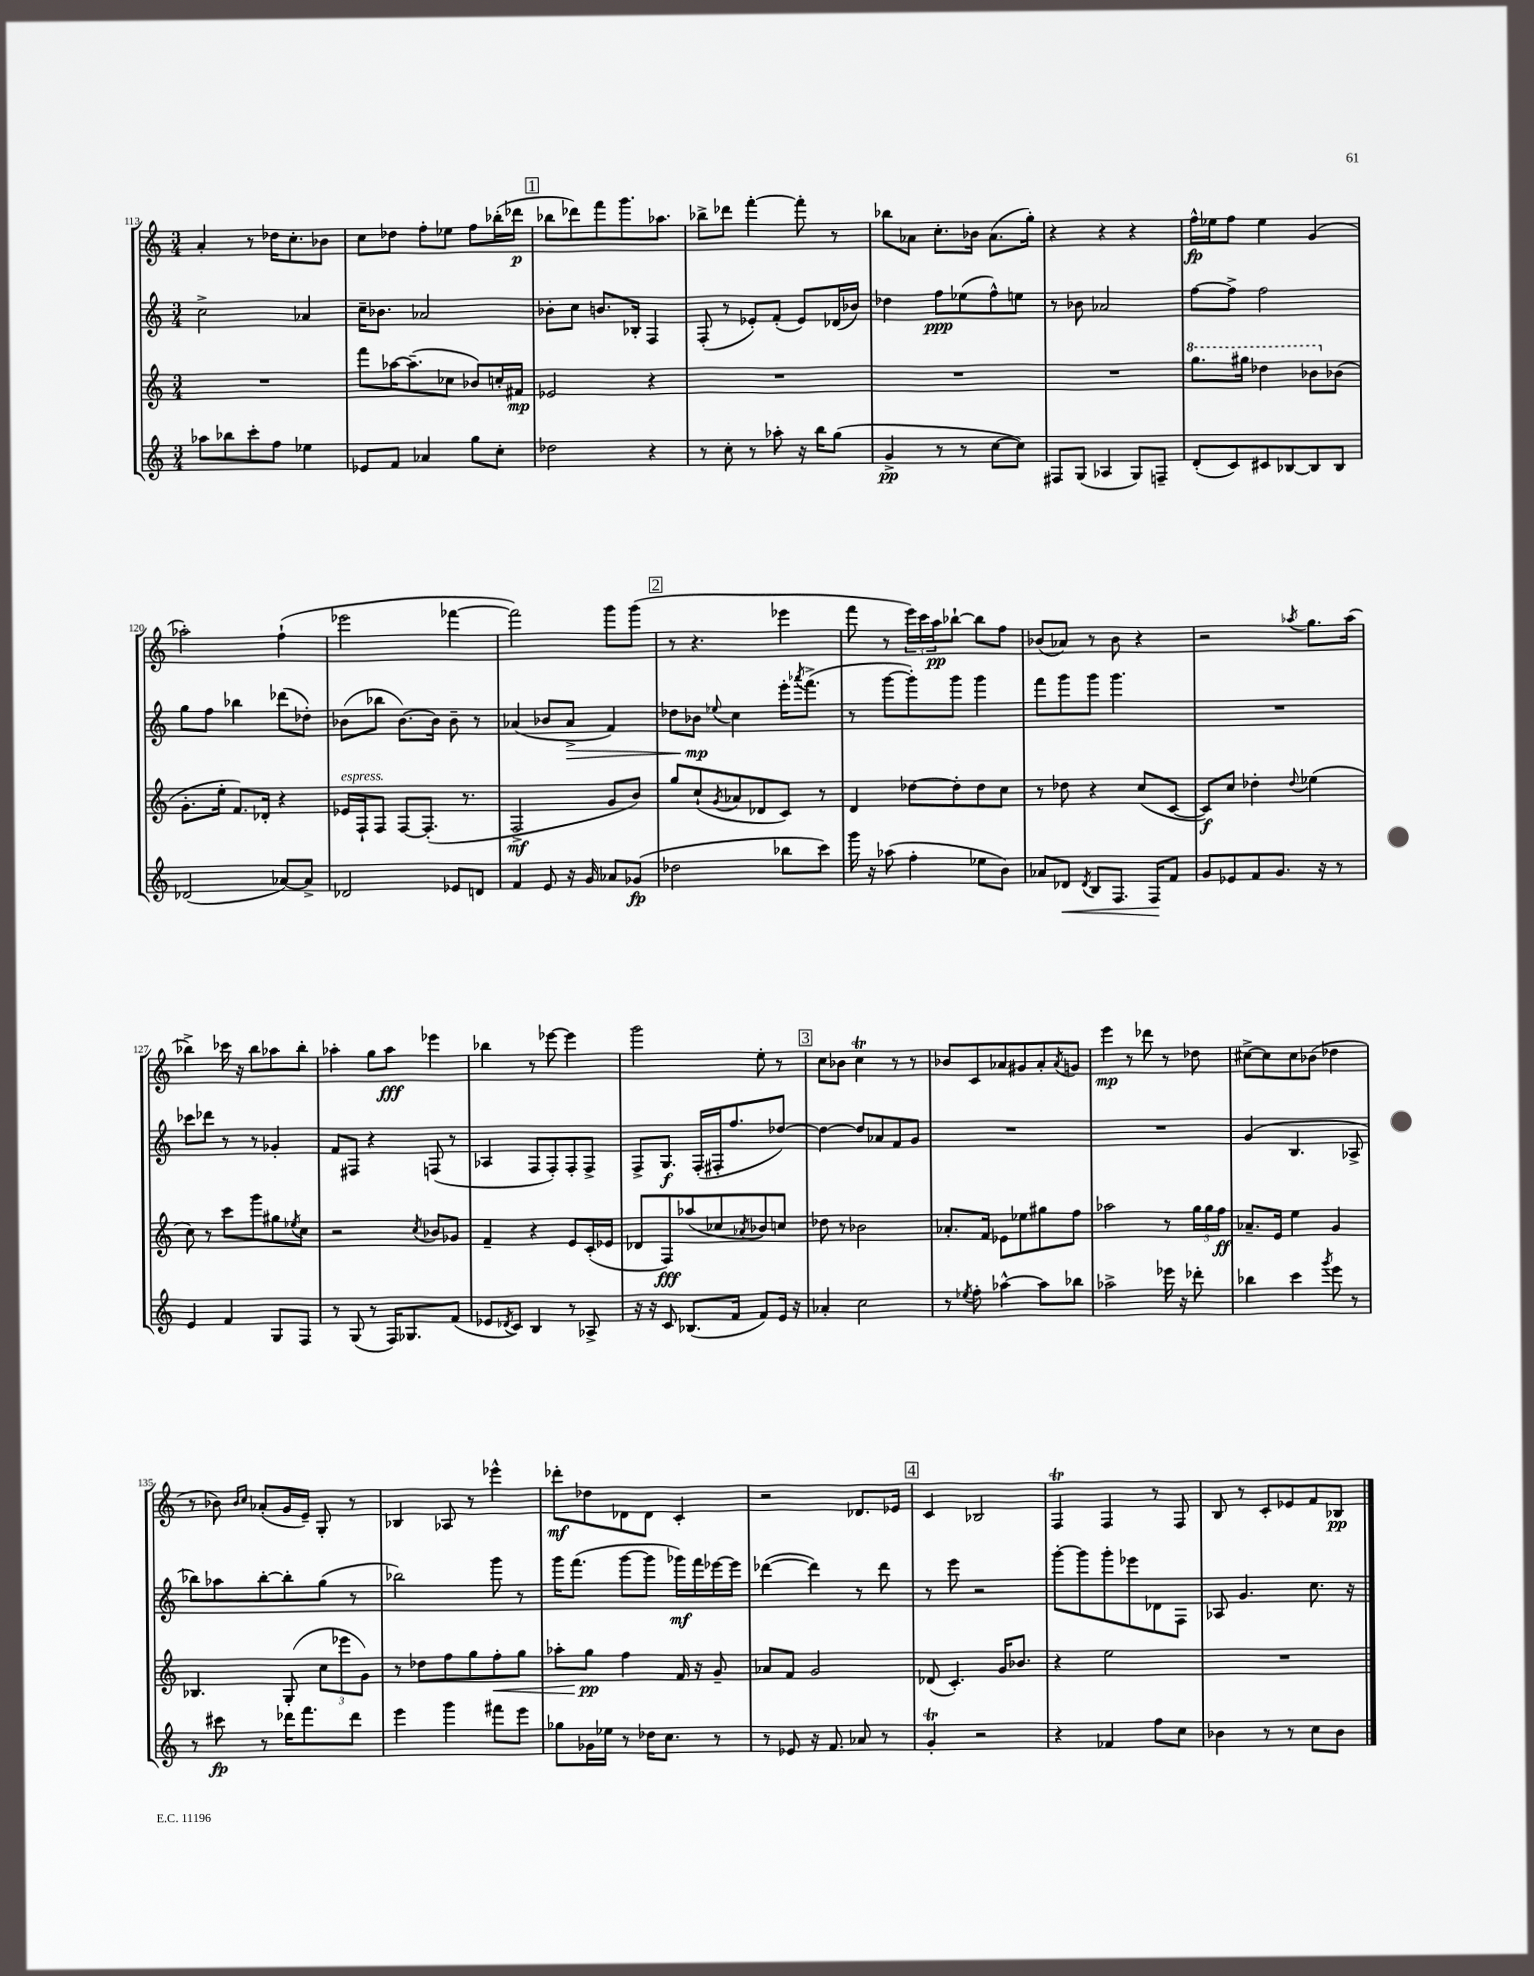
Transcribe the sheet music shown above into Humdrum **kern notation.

**kern	**kern	**kern	**kern
*staff4	*staff3	*staff2	*staff1
*clefG2	*clefG2	*clefG2	*clefG2
*k[]	*k[]	*k[]	*k[]
*M3/4	*M3/4	*M3/4	*M3/4
8aa-\L	2.r	2cc^\	4a'/
8bb-\	.	.	.
8ccc'\	.	.	8r
8ff\J	.	.	16dd-\LK
.	.	.	8.cc'\
4ee-\	.	4a-/	.
.	.	.	8b-\J
=	=	=	=
8e-/L	8fff\L	16cc~\LK	8cc\L
.	.	8.b-\J	.
8f/J	[16aa-\K	.	8dd-\J
.	(8.aa-~\]	.	.
4a-/	.	2a-/	8ff'\L
.	8cc-\J	.	8ee-\J
8gg\L	8b-/L)	.	8ff\L
8cc'\J	16cc'/L	.	(16bb-'\L
.	16f#/JJ	.	16ddd-\JJ
=	=	=	=
2dd-\	2e-/	8b-'\L	8bb-\L
.	.	8cc\J	8ddd-\)
.	.	8.b/L	8fff\
.	.	.	8.ggg\
.	.	16B-'/Jk	.
4r	4r	4F/	.
.	.	.	8.aa-\J
=	=	=	=
8r	2.r	(8F'/	8bb-^\L
8cc'\	.	8r	8ddd-\J
8r	.	8e-'/L)	[4fff'\
8aa-'\	.	(8f'/J	.
16r	.	8e-/L)	8fff'\]
16bb\LK	.	.	.
(8gg\J	.	(16d-/L	8r
.	.	16b-/JJ)	.
=	=	=	=
4g^/	2.r	4dd-\	8bb-\L
.	.	.	8a-\J
8r	.	8ff\L	8.cc'\L
8r	.	(8ee-\	.
.	.	.	16b-\Jk
[8cc\L	.	8ff^^\)	(8.a-\L
8cc\]J)	.	8ee\J	.
.	.	.	16gg'\Jk)
=	=	=	=
8F#/L	2.r	8r	4r
(8G/J	.	8b-\	.
4A-/	.	2a-/	4r
8G/L)	.	.	4r
8F~/J	.	.	.
=	=	=	=
(8d'/L	8.ggg\L	[8ff\L	16ff^^\LL
.	.	.	16ee-\J
8c/)	.	8ff^\]J	8ff\J
.	16ggg#\Jk	.	.
8c#/	4ddd-\	2ff\	4ee-\
[8B-/	.	.	.
8B-/]	8bb-\L	.	(4g/
8B-/J	(8b-\J	.	.
=	=	=	=
(2d-/	8.g'\L	8gg\L	2aa-'\)
.	.	8ff\J	.
.	16ee'\Jk	.	.
.	8.f/L)	4bb-\	.
.	16d-'/Jk	.	.
[8a-/L)	4r	(8ddd-\L	(4ff`\
8a-^/]J	.	8dd-'\J)	.
=	=	=	=
2d-/	16e-/LL	(8b-\L	2eee-\
.	16F`/J	.	.
.	8F/J	8bb-\J	.
.	[8F/L	[8.b-\L)	.
.	(8.F'/]J	.	.
.	.	16b-\]Jk	.
8e-/L	.	8b-~\	[4fff-\
.	8.r	.	.
8d/J	.	8r	.
=	=	=	=
4f/	2F^/	(4a-/	2fff-\])
8e/	.	8b-/L	.
16r	.	8a-^/J	.
16g/	.	.	.
8a-/L	8g/L	4f/)	8ggg\L
(8g-/J	8b/J)	.	(8ggg\J
=	=	=	=
2dd-\	8gg/L	8dd-\L	8r
.	(8cc`/	8b-\J	4.r
.	8qg/	8qqee-/	.
.	8a-/	4cc\	.
.	8d-/	.	.
8bb-\L	8c/J)	16eee'\LK	4eee-\
.	.	8qaaa-/	.
.	.	(8.fff^\J	.
8ccc\J)	8r	.	.
=	=	=	=
16ggg\	4d/	8r	8fff\
16r	.	.	.
(8aa-\	.	[8ggg\L	8r
4ff'\	[8dd-\L	8ggg'\])	24eee\LL)
.	.	.	24ccc\
.	.	.	24aa\J
.	8dd-'\]	8ggg\J	[8bb-`\J
8ee-\L	8dd-\	4ggg\	8bb-\]L
8b\J)	8cc\J	.	8ff\J
=	=	=	=
8a-/L	8r	8fff\L	(8b-/L
8d-/J	8dd-\	8ggg\	8a-/J)
8qd-/	.	.	.
8B/L	4r	8ggg\J	8r
8.F/J	.	4.ggg\	8b-\
.	(8cc/L	.	4r
16F/LK	.	.	.
8f/J	[8c/J	.	.
=	=	=	=
8g/L	8c/]L)	2.r	2r
8e-/	8cc/J	.	.
8f/	4dd-'\	.	.
8.g/J	.	.	.
.	8qqdd-/	.	8qaa-/
.	(4ee-\	.	8.gg\L
16r	.	.	.
8r	.	.	.
.	.	.	(16aa-\Jk
=	=	=	=
4e/	8cc\)	8ccc-\L	4bb-^\)
.	8r	8ddd-\J	.
4f/	8ccc\L	8r	16ccc-\
.	.	.	16r
.	8ggg\	8r	8bb-\L
8G/L	8gg#\	4g-'/	8aa-\
.	8qee-/	.	.
8F/J	8cc\J	.	8bb-'\J
=	=	=	=
8r	2r	8f/L	4aa-'\
(8G/	.	8F#/J	.
8r	.	4r	8gg\L
16F/LK)	.	.	8aa-\J
8.G-/	.	.	.
.	8qcc/	.	.
.	8b-/L	(8F/	4eee-\
(8f/J	8g-/J	8r	.
=	=	=	=
8e-/L	4f~/	4A-/	4bb-\
8qd-/	.	.	.
8c/J)	.	.	.
4B/	4r	8F/L	8r
.	.	8F'/)	[8eee-\
8r	8e/L	8F'/	4eee-\]
8A-^/	(16c'/L	8F^/J	.
.	16e-/JJ	.	.
=	=	=	=
16r	8d-/L	8F^/L	2ggg\
16r	.	.	.
8c/	8F/)	8.G/J	.
(8.B-/L	(8aa-/	.	.
.	.	(16F'/LL	.
.	8cc-/	16F#'/J	.
16f/Jk	.	8.ff/	.
.	8qa-/	.	.
8f/L)	8b-/)	.	8ee'\
16e/Jk	8cc/J	[8dd-/J)	8r
16r	.	.	.
=	=	=	=
4a-'/	8dd-\	4dd-\_	8cc\L
.	8r	.	8b-\J
2cc\	2b-\	8dd-/]L	4cc\
.	.	8a-/	.
.	.	8f/	8r
.	.	8g/J	8r
=	=	=	=
8r	8.a-'/L	2.r	8b-/L
8qee-/	.	.	.
8ff'\	.	.	8c/
.	16f/Jk	.	.
[4aa-^^\	8e-\L	.	8a-/
.	8ee-\	.	8g#/
8aa-\]L	8gg#\	.	8a-'/
.	.	.	8qa-/
8bb-\J	8ff\J	.	8g/J
=	=	=	=
2aa-^\	2aa-\	2.r	4eee\
.	.	.	8r
.	.	.	8ddd-\
16eee-\	8r	.	8r
16r	.	.	.
8ddd-'\	24gg\LL	.	8dd-\
.	24gg\	.	.
.	24ff\JJ	.	.
=	=	=	=
4bb-\	8.a-~/L	(4g/	[8cc#^\L
.	.	.	8cc#\]
.	16e/Jk	.	.
4ccc\	4ee\	4.B/	8cc#\
.	.	.	(8b-\J
8qggg/	.	.	.
8eee\	4g/	.	4dd-\
8r	.	8A-^/	.
=	=	=	=
8r	4.B-/	8bb-\L)	8r
8ccc#\	.	8aa-\	8b-\)
.	.	.	16qqb-/LL
.	.	.	16qqcc/JJ
8r	.	[8bb-'\	(8a-'/L
16ddd-\LK	(8G'/	8bb-'\]	16g/L
8.fff\	.	.	16e~/JJ)
.	12cc\L	(8gg\J	8G'/
.	12eee-\	.	.
8ddd-\J	.	8r	8r
.	12g\J)	.	.
=	=	=	=
4eee\	8r	2bb-\)	4B-/
.	8dd-\L	.	.
4ggg\	8ff\	.	8A-/
.	8gg\	.	8r
8fff#\L	8ff'\	8ggg\	4eee-^^\
8eee\J	8gg\J	8r	.
=	=	=	=
8gg-\L	8aa-'\L	16ggg\LK	8ddd-'\L
.	.	(8.fff\J	.
16g-\L	8gg\J	.	8dd-\
16ee-\JJ	.	.	.
8r	4ff\	[8ggg\L	8d-\
16dd-\LK	.	8ggg\]J	8d-\J
8.cc\J	.	.	.
.	16f/	16ggg-\LL)	4c'/
.	16r	16fff\	.
8r	8g~/	[16eee-\	.
.	.	16eee-\]JJ	.
=	=	=	=
8r	8a-/L	([4ddd-\	2r
8e-/	8f/J	.	.
16r	2g/	4ddd-\])	.
8.f/	.	.	.
8a-/	.	8r	8.d-/L
8r	.	8ddd-\	.
.	.	.	16e-/Jk
=	=	=	=
4g'/	(8d-/	8r	4c/
.	4.c'/)	8eee\	.
2r	.	2r	2B-/
.	16g/LK	.	.
.	8.b-/J	.	.
=	=	=	=
4r	4r	[8ggg'\L	4F/
.	.	8ggg\]	.
4f-/	2ee\	8ggg'\	4F/
.	.	8eee-\	.
8ff\L	.	8d-\	8r
8cc\J	.	8F\J	8F/
=	=	=	=
4b-\	2.r	8A-/	8B/
.	.	4.g/	8r
8r	.	.	8c'/L
8r	.	.	8e-/
8cc\L	.	8.cc\	8f/
8b-\J	.	.	8B-/J
.	.	16r	.
==	==	==	==
*-	*-	*-	*-
